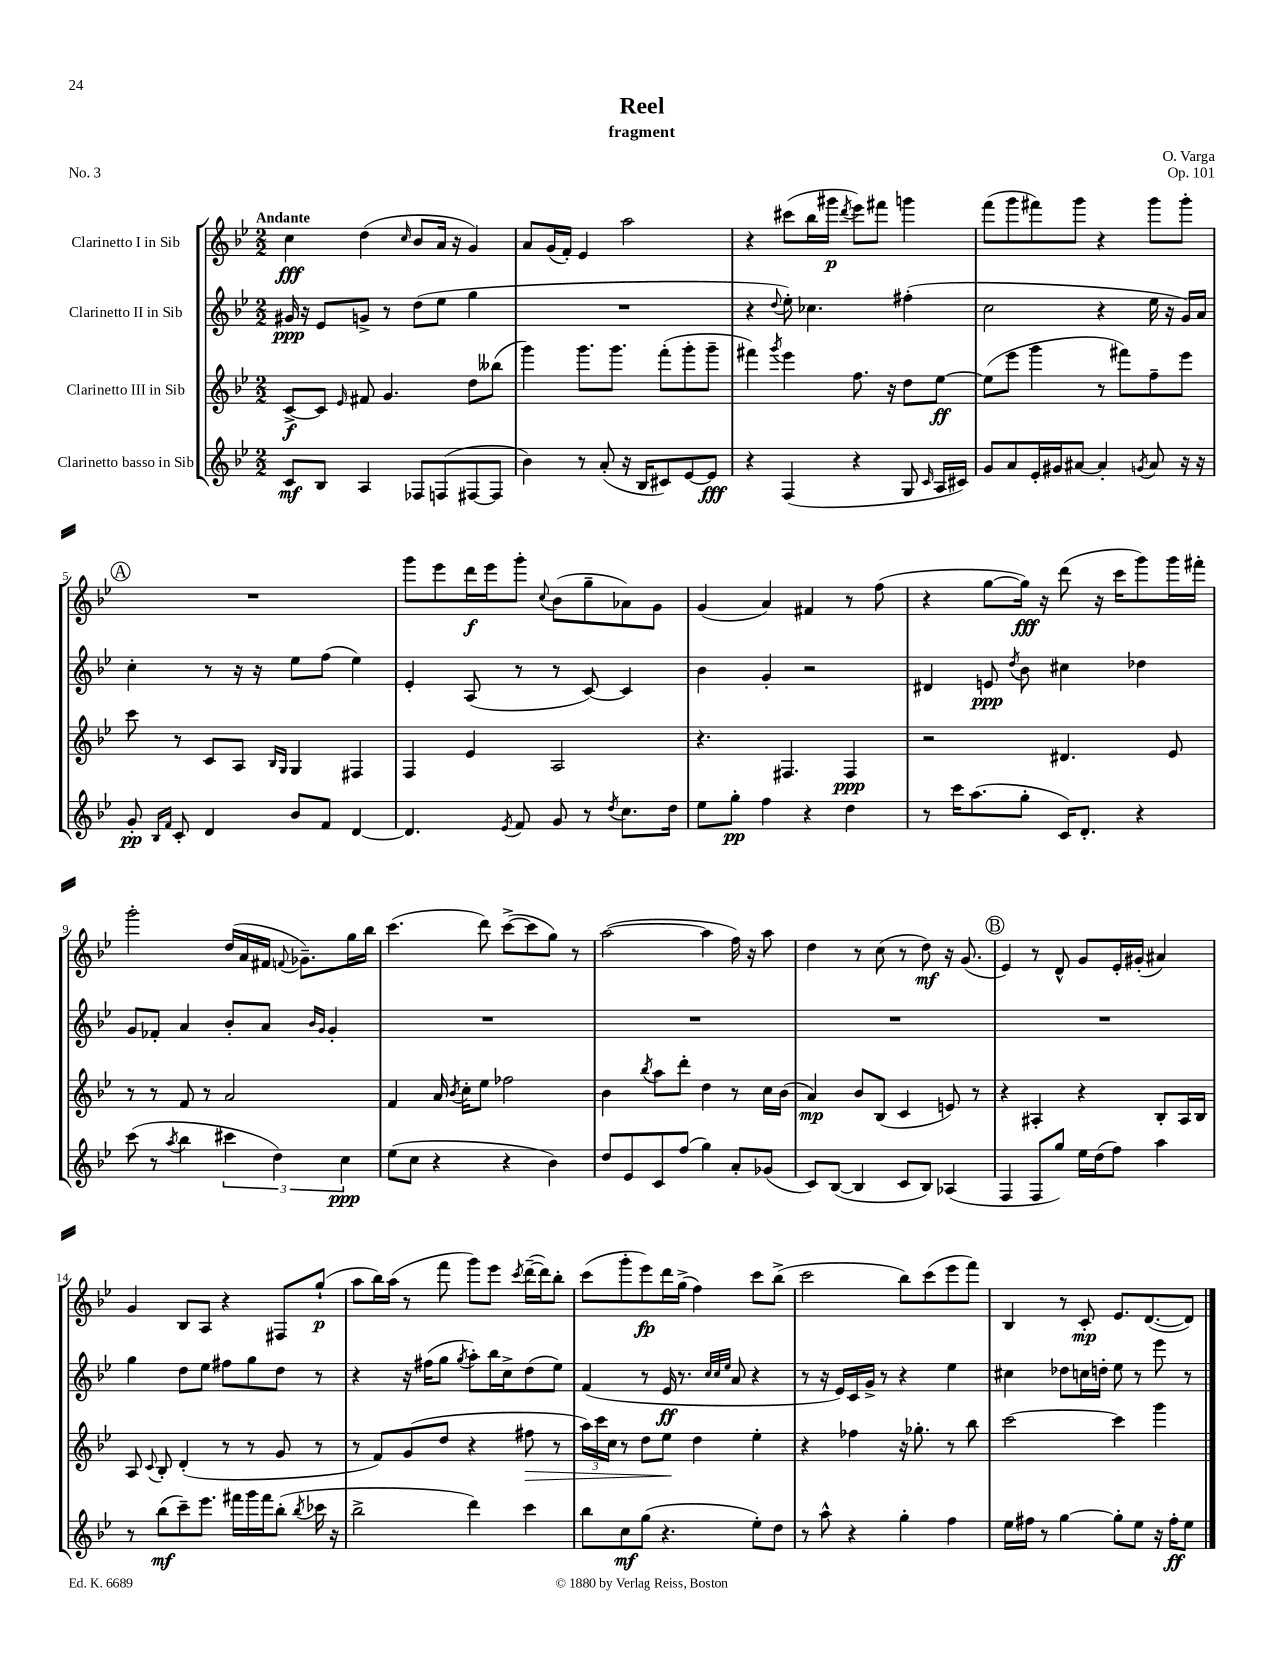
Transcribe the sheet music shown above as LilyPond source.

\header { title = "Reel" composer = "O. Varga" subtitle = "fragment" opus = "Op. 101" piece = "No. 3" }
<<
\new StaffGroup <<
\new Staff = "s0" \with { instrumentName = "Clarinetto I in Sib" } {
    \clef treble \key bes \major \numericTimeSignature \time 2/2 \tempo "Andante"
    \autoBeamOff c''4\fff d''4( \grace { c''16 } bes'8[ a'16] r16 g'4) |
    a'8[ g'16( f'16]-.) ees'4 a''2 |
    r4 cis'''8[( bes''16 gis'''16]\p \acciaccatura { d'''8 } ees'''8[) fis'''8] g'''4 |
    f'''8[( g'''8 fis'''8) g'''8] r4 g'''8[ g'''8]-. |
    \mark \markup { \circle "A" } R1 |
    g'''8[ ees'''8 d'''16\f ees'''16 g'''8]-. \appoggiatura { c''8 } bes'8[( g''8-- aes'8) g'8] |
    g'4( a'4) fis'4 r8 f''8( |
    r4 g''8[~ g''16]\fff) r16 d'''8( r16 c'''16[ g'''8) g'''16 fis'''16]-. |
    g'''2-. d''16[( a'16 fis'16] \appoggiatura { f'8 } ges'8.[--) g''16 bes''16] |
    c'''4.( d'''8) c'''8[~->( c'''8 g''8]) r8 |
    a''2~( a''4 f''16) r16 a''8 |
    d''4 r8 c''8( r8 d''8\mf) r16 g'8.( |
    \mark \markup { \circle "B" } ees'4) r8 d'8-^ g'8[ ees'16-. gis'16]-.( ais'4) |
    g'4 bes8[ a8] r4 fis8[ g''8]-!\p( |
    a''8[ bes''16) a''16]( r8 f'''8 g'''8[) ees'''8] \acciaccatura { c'''8 } d'''16[~--( d'''16) bes''8]-. |
    c'''8[( g'''8-. ees'''8\fp) d'''16 g''16]->( f''4) c'''8[ bes''8]->( |
    c'''2 bes''8[) c'''8( ees'''8 f'''8]) |
    bes4 r8 c'8-.\mp ees'8.[ d'8.~( d'8]) \bar "|." |
}
\new Staff = "s1" \with { instrumentName = "Clarinetto II in Sib" } {
    \clef treble \key bes \major \numericTimeSignature \time 2/2
    \autoBeamOff gis'16\ppp r16 ees'8[ g'8]-> r8 d''8[( ees''8] g''4 |
    R1 |
    r4 \appoggiatura { d''8 } ees''8-.) ces''4. fis''4-.( |
    c''2 r4 ees''16 r16 g'16[) a'16] |
    \mark \markup { \circle "A" } c''4-. r8 r16 r16 ees''8[ f''8]( ees''4) |
    ees'4-. a8( r8 r8 c'8~) c'4 |
    bes'4 g'4-. r2 |
    dis'4 e'8\ppp \acciaccatura { d''8 } bes'8 cis''4 des''4 |
    g'8[ fes'8]-. a'4 bes'8[-. a'8] \grace { bes'16[ g'16] } g'4-. |
    R1 |
    R1 |
    R1 |
    \mark \markup { \circle "B" } R1 |
    g''4 d''8[ ees''8] fis''8[ g''8 d''8] r8 |
    r4 r16 fis''16[( g''8] \acciaccatura { g''8 } a''8[-.) bes''16 c''16-> d''8( ees''8]) |
    f'4( r8 ees'16\ff r8. \grace { c''32[ c''32 ees''32] } a'8 r4 |
    r8 r16 ees'16[) c'16 g'16]-> r8 r4 ees''4 |
    cis''4 des''8[ c''16 d''16]-. ees''8 r8 ees'''8 r8 \bar "|." |
}
\new Staff = "s2" \with { instrumentName = "Clarinetto III in Sib" } {
    \clef treble \key bes \major \numericTimeSignature \time 2/2
    \autoBeamOff c'8[~->\f c'8] \grace { ees'16 } fis'8 g'4. d''8[ beses''8]( |
    g'''4) g'''8.[ g'''8.] f'''8[-.( g'''8-. g'''8]-- |
    fis'''4) \acciaccatura { g'''8 } ees'''4 f''8. r16 d''8[ ees''8]~\ff |
    ees''8[( ees'''8] g'''4 r8 fis'''8[) f''8-- ees'''8] |
    \mark \markup { \circle "A" } c'''8 r8 c'8[ a8] \grace { bes16[ g16] } g4 fis4 |
    f4 ees'4 a2 |
    r4. fis4. fis4\ppp |
    r2 dis'4. ees'8 |
    r8 r8 f'8 r8 a'2 |
    f'4 a'16 \acciaccatura { bes'8 } c''16[-. ees''8] fes''2 |
    bes'4 \acciaccatura { bes''8 } a''8[ d'''8]-. d''4 r8 c''16[ bes'16]( |
    a'4\mp) bes'8[ bes8]( c'4 e'8) r8 |
    \mark \markup { \circle "B" } r4 ais4-. r4 bes8[-. ais16 bes16] |
    a8 \appoggiatura { c'8 } bes8-. d'4-.( r8 r8 g'8 r8 |
    r8 f'8[) g'8( d''8] r4 fis''8\> r8 |
    \tuplet 3/2 { a''16[) c'''16 c''16] } r8 d''8[ ees''8]\! d''4 ees''4-. |
    r4 fes''4 r16 ges''8.-. r8 bes''8 |
    c'''2~ c'''4 g'''4 \bar "|." |
}
\new Staff = "s3" \with { instrumentName = "Clarinetto basso in Sib" } {
    \clef treble \key bes \major \numericTimeSignature \time 2/2
    \autoBeamOff c'8[\mf bes8] a4 fes8[ f8( fis8~ fis8] |
    bes'4) r8 a'8-.( r16 bes16[ cis'8) ees'8~ ees'8]\fff |
    r4 f4( r4 g8 \grace { c'16 } a16[ cis'16]) |
    g'8[ a'8 ees'16-. gis'16 ais'8]~ ais'4-. \acciaccatura { g'8 } ais'8 r16 r16 |
    \mark \markup { \circle "A" } g'8-.\pp \grace { bes16[ f'16] } c'8-. d'4 bes'8[ f'8] d'4~ |
    d'4. \acciaccatura { ees'8 } f'8 g'8 r8 \acciaccatura { d''8 } c''8.[ d''16] |
    ees''8[ g''8]-.\pp f''4 r4 d''4 |
    r8 c'''16[ a''8.( g''8]-. c'16[) d'8.]-. r4 |
    c'''8( r8 \acciaccatura { a''8 } bes''4 \tuplet 3/2 { cis'''4 d''4) c''4\ppp } |
    ees''8[( c''8] r4 r4 bes'4) |
    d''8[ ees'8 c'8 f''8]( g''4) a'8[-. ges'8]( |
    c'8[) bes8]~( bes4 c'8[ bes8]) aes4( |
    \mark \markup { \circle "B" } f4 f8[ g''8]) ees''16[ d''16( f''8]) a''4 |
    r8 bes''8[\mf( c'''8--) ees'''8.] fis'''16[ g'''16 fis'''16 bes''8]-.( \acciaccatura { bes''8 } ces'''16 r16 |
    bes''2-> d'''4) c'''4 |
    bes''8[ c''8\mf g''8]( r4. ees''8[-.) d''8] |
    r8 a''8-^ r4 g''4-. f''4 |
    ees''16[ fis''16] r8 g''4~ g''8[-. ees''8] r16 fis''16[-.\ff ees''8] \bar "|." |
}
>>
>>
